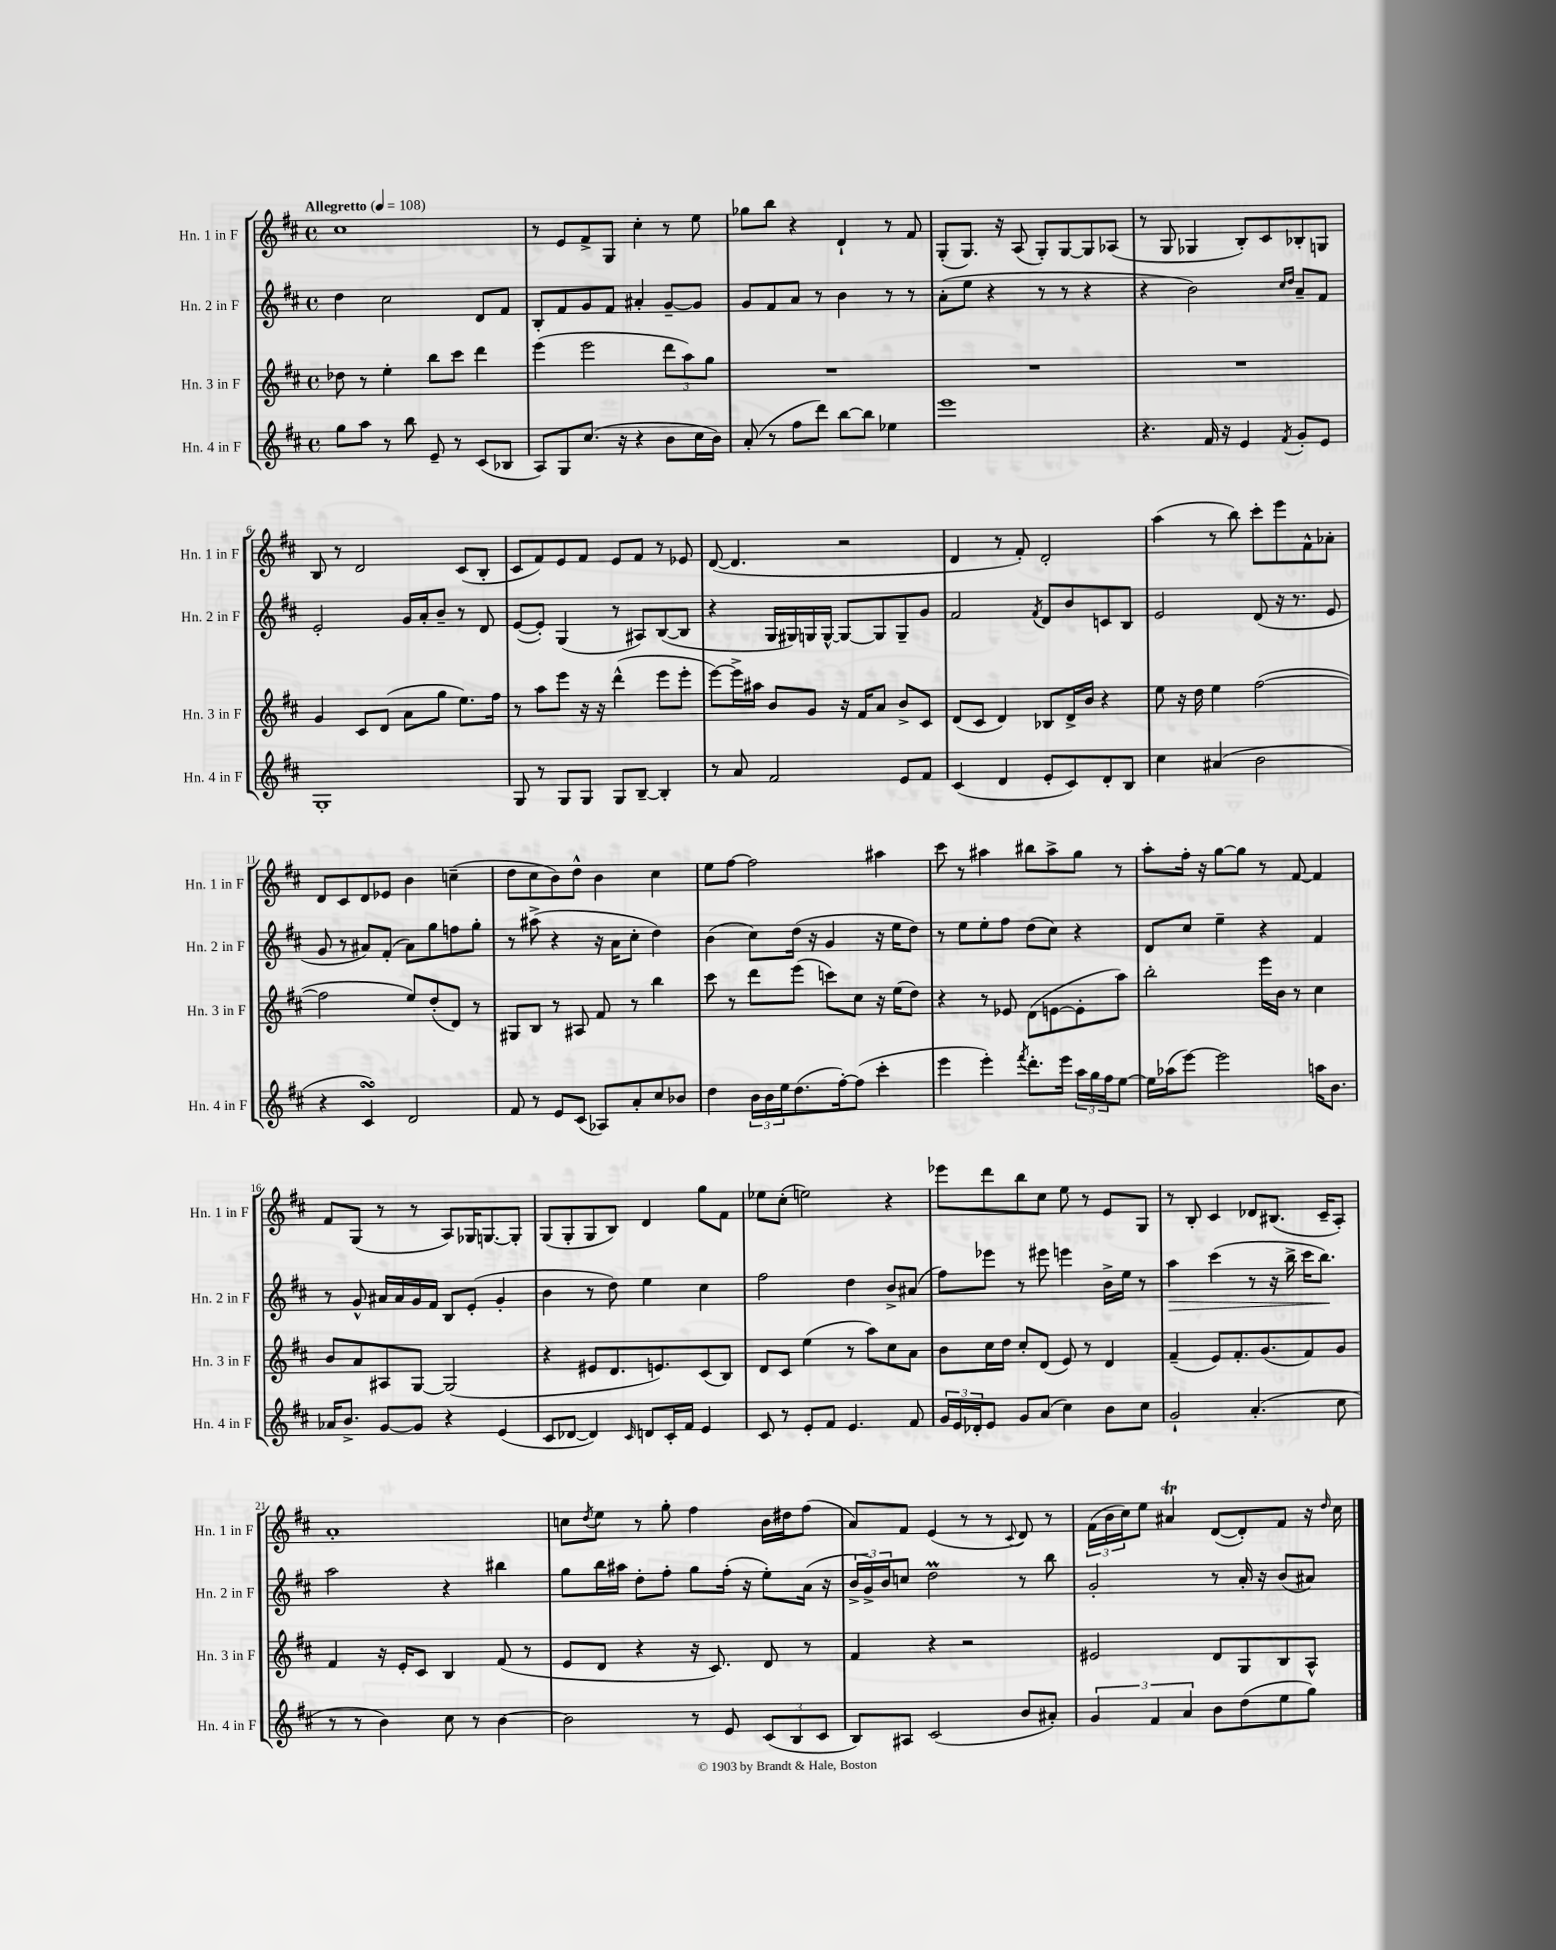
<<
\new StaffGroup <<
\new Staff = "s0" \with { instrumentName = "Hn. 1 in F" shortInstrumentName = "Hn. 1 in F" } {
    \clef treble \key d \major \defaultTimeSignature \time 4/4 \tempo "Allegretto" 4 = 108
    cis''1 |
    r8 e'8 fis'8-> g8 cis''4-. r8 e''8 |
    ges''8 b''8 r4 d'4-! r8 fis'8 |
    g8-.( g8.) r16 a8( g8-.) g8~ g8 aes8( |
    r8 g8 ges4 b8-.) cis'8 bes8-. g8 |
    b8 r8 d'2 cis'8( b8-. |
    cis'8 fis'8) e'8 fis'8 e'8 fis'8 r8 ees'8 |
    d'8~( d'4. r2 |
    d'4 r8 fis'8-.) d'2-. |
    a''4( r8 b''8) cis'''8-. e'''8 fis'8-^ aes'8-. |
    d'8 cis'8 d'8 ees'8 b'4 c''4--( |
    d''8 cis''8 b'8) d''8-^ b'4 cis''4 |
    e''8 fis''8~ fis''2 ais''4 |
    cis'''8 r8 ais''4 bis''8 ais''8-> g''8 r8 |
    a''8-. fis''16-. r16 g''8~ g''8 r8 fis'8~ fis'4 |
    fis'8 g8( r8 r8 a8) ges16 g8.~ g8-. |
    g8( g8-. g8 b8) d'4 g''8 fis'8 |
    ees''8 cis''8-.( e''2) r4 |
    ees'''8 d'''8 b''8 cis''8 e''8 r8 e'8 g8 |
    r8 b8-. cis'4 des'8 bis8.( cis'16-- a8-.) |
    a'1-. |
    c''8 \acciaccatura { d''8 } e''8 r8 g''8-. fis''4 b'16 dis''16 fis''8( |
    a'8) fis'8 e'4( r8 r8 \appoggiatura { cis'8 } d'8) r8 |
    \tuplet 3/2 { fis'16( b'16 cis''16) } e''8 ais'4\trill d'8~( d'8-.) fis'8 r16 \grace { d''16 } cis''16 \bar "|." |
}
\new Staff = "s1" \with { instrumentName = "Hn. 2 in F" shortInstrumentName = "Hn. 2 in F" } {
    \clef treble \key d \major \defaultTimeSignature \time 4/4
    d''4 cis''2 d'8 fis'8 |
    b8-. fis'8 g'8 fis'8 ais'4-. g'8~-- g'8 |
    g'8 fis'8 a'8 r8 b'4 r8 r8 |
    a'8-.( e''8 r4 r8 r8 r4 |
    r4 b'2) \grace { cis''16 d''16 } a'8-- fis'8 |
    e'2-. g'16 a'16-. b'8-- r8 d'8 |
    e'8~( e'8-.) g4( r8 ais8) b8~( b8 |
    r4 g16 gis16) g16 g16~-^ g8~ g8 g8-- g'8 |
    fis'2 \acciaccatura { fis'8 } d'8 b'8 c'8 b8 |
    e'2 d'8( r16 r8. e'8 |
    g'8 r8 ais'8) fis'8-.( ais'8) g''8 f''8 g''8-. |
    r8 ais''8->( r4 r16 a'16 cis''8-. d''4) |
    b'4( cis''8) d''16( r16 g'4 r16 e''16 d''8) |
    r8 e''8 e''8-. fis''8 d''8( cis''8) r4 |
    d'8 cis''8 e''4-- r4 fis'4 |
    r8 g'8-^ ais'16 ais'16 g'16 fis'16 b8 e'8-.( g'4-. |
    b'4 r8 d''8) e''4 cis''4 |
    fis''2 d''4 b'8-> ais'8( |
    fis''8) ees'''8 r8 eis'''8 e'''4 b'16-> e''16 r8 |
    a''4\> cis'''4( r8 r16 b''16-> cis'''16 b''8.\!) |
    a''2 r4 bis''4 |
    g''8 b''16 ais''16 d''8-. fis''8-. g''8 fis''16-.( r16 e''8-.) a'16( r16 |
    \tuplet 3/2 { b'16-> g'16->) b'16 } c''8 d''2\prall r8 b''8 |
    g'2-. r8 a'16-. r16 b'8( ais'8) \bar "|." |
}
\new Staff = "s2" \with { instrumentName = "Hn. 3 in F" shortInstrumentName = "Hn. 3 in F" } {
    \clef treble \key d \major \defaultTimeSignature \time 4/4
    des''8 r8 e''4-. b''8 cis'''8 d'''4 |
    e'''4( e'''2 \tuplet 3/2 { d'''8 a''8) g''8 } |
    R1 |
    R1 |
    R1 |
    g'4 cis'8 d'8( a'8 g''8 e''8.) fis''16 |
    r8 a''8 e'''8 r16 r16 d'''4-^( e'''8 e'''8-. |
    e'''8~) e'''16-> ais''16 b'8 g'8 r16 fis'16 a'8 b'8-> cis'8 |
    d'8( cis'8 d'4) bes8 d'16-> b'16 r4 |
    e''8 r16 d''16 e''4 fis''2~( |
    fis''2 e''8) d''8-.( d'8) r8 |
    gis8 b8 r8 ais8 fis'8 r8 b''4 |
    cis'''8 r8 d'''8 e'''8( c'''8) cis''8 r16 e''16( d''8) |
    r4 r8 ees'8 d'8( e'8~ e'8-. a''8) |
    b''2-. e'''16 b'16 r8 cis''4 |
    b'8 a'8 ais8 g8~ g2( |
    r4 eis'8 d'8. e'8.) cis'8( b8) |
    d'8 cis'8 e''4( r8 a''8) cis''8 a'8 |
    b'8 cis''16 d''16 cis''8-. d'8( e'8) r8 d'4 |
    fis'4--( e'8) fis'8.-. g'8.( fis'8) g'8 |
    fis'4 r16 e'16-. cis'8 b4 fis'8( r8 |
    e'8 d'8 r4 r16 cis'8.) d'8 r8 |
    fis'4 r4 r2 |
    eis'2 d'8 g8 b8 a8-^ \bar "|." |
}
\new Staff = "s3" \with { instrumentName = "Hn. 4 in F" shortInstrumentName = "Hn. 4 in F" } {
    \clef treble \key d \major \defaultTimeSignature \time 4/4
    g''8 a''8 r8 b''8 e'8-- r8 cis'8( bes8 |
    a8) g8 cis''8.( r16 r4 b'8 cis''16 b'16) |
    a'8-.( r8 fis''8 d'''8) b''8~ b''8 ees''4 |
    e'''1 |
    r4. fis'16 r16 e'4 \acciaccatura { fis'8 } g'8-. e'8 |
    g1-. |
    g8 r8 g8 g8 g8 b8~-- b4-. |
    r8 a'8 fis'2 e'8 fis'8 |
    cis'4( d'4 e'8-. cis'8) d'8-. b8 |
    cis''4 ais'4( b'2 |
    r4 cis'4\turn) d'2 |
    fis'8 r8 e'8 cis'8( aes8) a'8-. cis''8 bes'8 |
    d''4 \tuplet 3/2 { b'16 b'16 e''16 } d''8.( fis''16~-.) fis''8( cis'''4-. |
    e'''4 e'''4-.) \acciaccatura { fis'''8 } d'''8.-. e'''16 \tuplet 3/2 { a''16 g''16 fis''16 } e''8~ |
    e''16 aes''16( e'''8~) e'''2 a''16 b'8. |
    aes'16 b'8.-> g'8~ g'8 r4 e'4( |
    cis'8 des'8~ des'4) \grace { cis'16 } d'8 cis'16-. fis'16 e'4 |
    cis'8 r8 e'8-. fis'8 e'4. fis'8 |
    \tuplet 3/2 { g'16 e'16 des'16-. } e'8 g'8 a'8( cis''4) b'8 cis''8 |
    g'2-! a'4.-.( cis''8 |
    r8 r8 b'4) cis''8 r8 b'4~ |
    b'2 r8 e'8 \tuplet 3/2 { cis'8( b8 cis'8 } |
    b8) ais8 cis'2( b'8 ais'8-.) |
    \tuplet 3/2 { g'4 fis'4 a'4 } b'8 d''8( e''8 g''8) \bar "|." |
}
>>
>>
